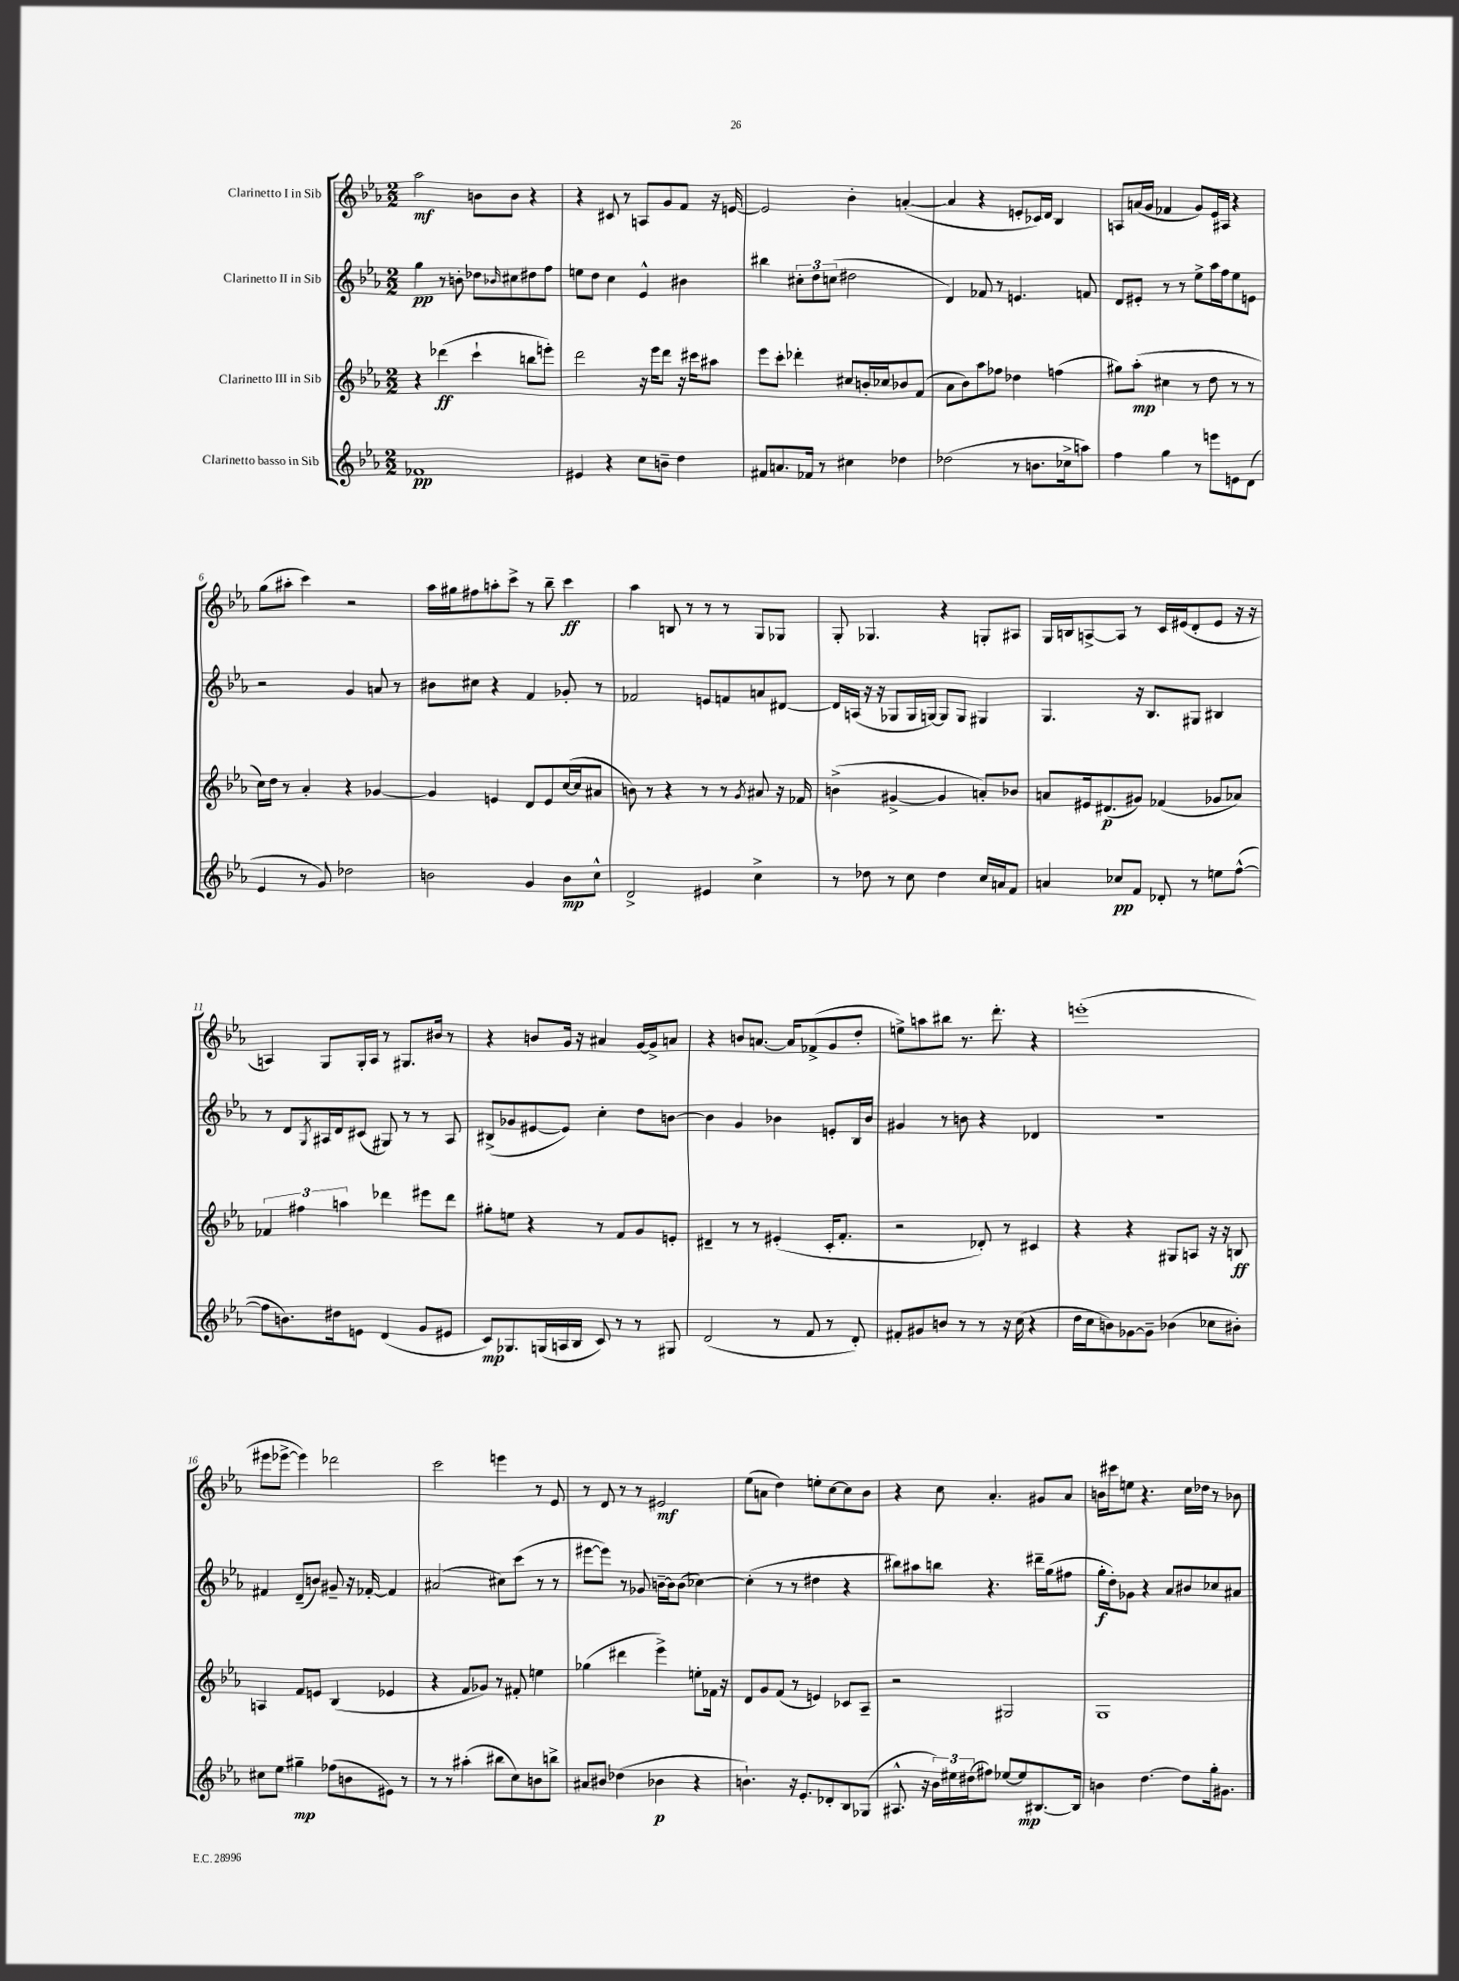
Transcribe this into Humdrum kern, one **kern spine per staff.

**kern	**dynam	**kern	**dynam	**kern	**dynam	**kern	**dynam
*part4	*part4	*part3	*part3	*part2	*part2	*part1	*part1
*staff4	*staff4	*staff3	*staff3	*staff2	*staff2	*staff1	*staff1
*I"Clarinetto basso in Sib	*	*I"Clarinetto III in Sib	*	*I"Clarinetto II in Sib	*	*I"Clarinetto I in Sib	*
*clefG2	*	*clefG2	*	*clefG2	*	*clefG2	*
*k[b-e-a-]	*	*k[b-e-a-]	*	*k[b-e-a-]	*	*k[b-e-a-]	*
*M2/2	*	*M2/2	*	*M2/2	*	*M2/2	*
=1	=1	=1	=1	=1	=1	=1	=1
1f-X	pp	4r	.	4gg\	pp	2aa-\	mf
.	.	(4ddd-X\	ff	8r	.	.	.
.	.	.	.	8bn'\	.	.	.
.	.	4ccc`\	.	8dd-X\L	.	8bn\L	.
.	.	.	.	16qqb-X/	.	.	.
.	.	.	.	8cc#X\	.	8b\J	.
.	.	8bbn\L	.	8dd#X\	.	4r	.
.	.	8eeen'\J)	.	8ff\J	.	.	.
=2	=2	=2	=2	=2	=2	=2	=2
4e#X/	.	2ddd\	.	8een\L	.	4r	.
.	.	.	.	8dd\J	.	.	.
4r	.	.	.	4cc\	.	8c#X/	.
.	.	.	.	.	.	8r	.
8cc\L	.	16r	.	4e-^^/	.	8An/L	.
.	.	16eee-\KL	.	.	.	.	.
8bn~\J	.	8ddd\J	.	.	.	8g/	.
4dd\	.	16r	.	4b#X\	.	8f/J	.
.	.	16ccc#X\KL	.	.	.	.	.
.	.	8aa#X\J	.	.	.	16r	.
.	.	.	.	.	.	[16en/	.
=3	=3	=3	=3	=3	=3	=3	=3
8f#X/L	.	8eee-\L	.	4bb#X\	.	2e/]	.
8.an/	.	8ccc'\J	.	.	.	.	.
.	.	4ddd-X'\	.	12cc#X'\L	.	.	.
16f-X/Jk	.	.	.	.	.	.	.
.	.	.	.	12dd\	.	.	.
8r	.	.	.	.	.	.	.
.	.	.	.	(12ccn\J	.	.	.
4cc#X\	.	8cc#X/L	.	2dd#X\	.	4b-'\	.
.	.	16bn'/L	.	.	.	.	.
.	.	16cc-X/J	.	.	.	.	.
4dd-X\	.	8b-X/	.	.	.	([4an'/	.
.	.	(8f/J	.	.	.	.	.
=4	=4	=4	=4	=4	=4	=4	=4
(2dd-X\	.	8a-\L	.	4d/)	.	4a/]	.
.	.	8b-\)	.	.	.	.	.
.	.	8aa-\	.	8f-X/	.	4r	.
.	.	8ff-X\J	.	8r	.	.	.
8r	.	4dd-X\	.	4.en/	.	8en'/L	.
8.bn\L	.	.	.	.	.	16c-X/L)	.
.	.	.	.	.	.	16d/JJ	.
.	.	(4ffn\	.	.	.	4B-/	.
16cc-X^\k	.	.	.	.	.	.	.
8aan\J)	.	.	.	8fn/	.	.	.
=5	=5	=5	=5	=5	=5	=5	=5
4ff\	.	8gg#X\L)	.	8d/L	.	8An/L	.
.	.	(8aa-'\J	mp	8e#X'/J	.	(16an/L	.
.	.	.	.	.	.	16g/JJ	.
4gg\	.	4cc#X\	.	8r	.	4f-X/	.
.	.	.	.	8r	.	.	.
8r	.	8r	.	8ee-^\L	.	8g/L)	.
8eeen\L	.	8dd\	.	16aa-\L	.	16e-/L	.
.	.	.	.	16ff\J	.	16A#X/JJ	.
8en\	.	8r	.	8ee-\	.	4r	.
(8d\J	.	8r	.	8en\J	.	.	.
!!LO:LB:g=z
=6	=6	=6	=6	=6	=6	=6	=6
4e-/	.	16cc\LL)	.	2r	.	(8gg\L	.
.	.	16dd\JJ	.	.	.	.	.
.	.	8r	.	.	.	8aa#X'\J	.
8r	.	4a-'/	.	.	.	4ccc\)	.
8g/)	.	.	.	.	.	.	.
2dd-X\	.	4r	.	4g/	.	2r	.
.	.	[4g-X/	.	8an/	.	.	.
.	.	.	.	8r	.	.	.
=7	=7	=7	=7	=7	=7	=7	=7
2bn\	.	4g-/]	.	8b#X\L	.	16aa-\LL	.
.	.	.	.	.	.	16gg#X\J	.
.	.	.	.	8cc#X\J	.	8ff#X\	.
.	.	4en/	.	4r	.	8aan'\	.
.	.	.	.	.	.	8ccc^\J	.
4g/	.	8d/L	.	4f/	.	8r	.
.	.	8e/	.	.	.	8bb-~\	.
8b\L	mp	([16cc/L	.	8g-X'/	.	4ccc\	ff
.	.	16cc/J]	.	.	.	.	.
8cc^^\J	.	8a#X/J	.	8r	.	.	.
=8	=8	=8	=8	=8	=8	=8	=8
2d^/	.	8bn\)	.	2f-X/	.	4aa-\	.
.	.	8r	.	.	.	.	.
.	.	4r	.	.	.	8Bn/	.
.	.	.	.	.	.	8r	.
4e#X/	.	8r	.	8en/L	.	8r	.
.	.	8r	.	8fn/	.	8r	.
.	.	8qg/	.	.	.	.	.
4cc^\	.	8a#X/	.	8an/	.	8G/L	.
.	.	16r	.	[8d#X/J	.	8G-X/J	.
.	.	16f-X/	.	.	.	.	.
=9	=9	=9	=9	=9	=9	=9	=9
8r	.	(4bn^\	.	16d#/LL]	.	8G'/	.
.	.	.	.	(16An/JJ	.	.	.
8dd-X\	.	.	.	16r	.	4.G-X/	.
.	.	.	.	16r	.	.	.
8r	.	[4g#X^/	.	8G-X/L	.	.	.
8cc\	.	.	.	16G-/L	.	.	.
.	.	.	.	[16Gn/JJ)	.	.	.
4dd-\	.	4g#/]	.	8G/L]	.	4r	.
.	.	.	.	8G/J	.	.	.
16cc/LL	.	8an'/L)	.	4G#X/	.	8Gn'/L	.
16an/J	.	.	.	.	.	.	.
8f/J	.	8b-X/J	.	.	.	8A#X/J	.
=10	=10	=10	=10	=10	=10	=10	=10
4an/	.	8an/L	.	4.G/	.	16G/LL	.
.	.	.	.	.	.	16Bn/J	.
.	.	16e#X/k	.	.	.	[8An^/	.
.	.	(8.d#X/	p	.	.	.	.
8cc-X/L	pp	.	.	.	.	8A/J]	.
8f/J	.	8g#X/J)	.	16r	.	8r	.
.	.	.	.	8.B-/L	.	.	.
8d-X'/	.	(4f-X/	.	.	.	16c/LL	.
.	.	.	.	.	.	(16e#X/J	.
8r	.	.	.	8G#X/J	.	8d'/	.
8een\L	.	8g-X/L	.	4B#X/	.	8e#/J	.
([8ff^^\J	.	8a-X/J)	.	.	.	16r	.
.	.	.	.	.	.	16r	.
!!LO:LB:g=z
=11	=11	=11	=11	=11	=11	=11	=11
8ff\L]	.	6f-X/	.	8r	.	4An/)	.
8.bn\)	.	.	.	8d/L	.	.	.
.	.	6ff#X\	.	.	.	.	.
.	.	.	.	8qG/	.	.	.
.	.	.	.	16A#X/L	.	8G/L	.
16dd#X\k	.	.	.	16d/J	.	.	.
.	.	6aan\	.	.	.	.	.
8en\J	.	.	.	(8c#X/J	.	16G'/L	.
.	.	.	.	.	.	16A/JJ	.
(4d/	.	4ddd-X\	.	8G#X/)	.	8r	.
.	.	.	.	8r	.	8.G#X/L	.
8g/L	.	8eee#X\L	.	8r	.	.	.
.	.	.	.	.	.	16b#X/Jk	.
8e#X/J	.	8ddd-\J	.	8A#/	.	8r	.
=12	=12	=12	=12	=12	=12	=12	=12
8c/L)	mp	8gg#X'\L	.	(8B#X^/L	.	4r	.
8.G-X/	.	8een\J	.	8g-X/	.	.	.
.	.	4r	.	[8e#X/	.	8bn/L	.
(16Gn/L	.	.	.	.	.	.	.
16An/	.	.	.	8e#/J])	.	16g/Jk	.
16B-/JJ	.	.	.	.	.	16r	.
8c/)	.	8r	.	4cc'\	.	4a#X/	.
8r	.	8f/L	.	.	.	.	.
8r	.	8g/	.	8dd\L	.	[16g/LL	.
.	.	.	.	.	.	16g^/J]	.
8G#X/	.	8en'/J	.	[8bn\J	.	8an/J	.
=13	=13	=13	=13	=13	=13	=13	=13
(2d/	.	4d#X~/	.	4b\]	.	4r	.
.	.	8r	.	4g/	.	8bn/L	.
.	.	8r	.	.	.	[8.an/J	.
8r	.	(4e#X'/	.	4b-X\	.	.	.
.	.	.	.	.	.	16a/KL]	.
8f/	.	.	.	.	.	(8f-X^/	.
8r	.	16c'/KL	.	8en'/L	.	8g/	.
.	.	8.f'/J	.	.	.	.	.
8d'/)	.	.	.	16B-/L	.	8dd'/J	.
.	.	.	.	16b-/JJ	.	.	.
=14	=14	=14	=14	=14	=14	=14	=14
8f#X'/L	.	2r	.	4g#X/	.	8een^\L)	.
8g#X/	.	.	.	.	.	8aan\	.
8bn/J	.	.	.	8r	.	8bb#X\J	.
8r	.	.	.	8bn\	.	8.r	.
8r	.	8d-X'/)	.	4r	.	.	.
.	.	.	.	.	.	8.ddd'\	.
16r	.	8r	.	.	.	.	.
(16cc\	.	.	.	.	.	.	.
4r	.	4c#X/	.	4d-X/	.	4r	.
=15	=15	=15	=15	=15	=15	=15	=15
16dd\LL	.	4r	.	1r	.	(1eeen'	.
16cc\J	.	.	.	.	.	.	.
8bn\)	.	.	.	.	.	.	.
[8g-X\	.	4r	.	.	.	.	.
8g-~\J]	.	.	.	.	.	.	.
(4b-X\	.	8G#X/L	.	.	.	.	.
.	.	8An/J	.	.	.	.	.
8cc-X\L	.	16r	.	.	.	.	.
.	.	16r	.	.	.	.	.
8b#X'\J)	.	8Bn/	ff	.	.	.	.
!!LO:LB:g=z
=16	=16	=16	=16	=16	=16	=16	=16
8cc#X\L	.	4An/	.	4f#X/	.	8eee#X\L	.
8ee-\J	.	.	.	.	.	[8eee-X^\J	.
4gg#X~\	mp	8f/L	.	(8d~/L	.	4eee-\])	.
.	.	8en/J	.	8bn/J)	.	.	.
(8ff-X\L	.	(4B-/	.	8g#X~/	.	2ddd-X\	.
8bn\	.	.	.	16r	.	.	.
.	.	.	.	[16f-X'/	.	.	.
8e#X\J)	.	4e-X/	.	4f-/]	.	.	.
8r	.	.	.	.	.	.	.
=17	=17	=17	=17	=17	=17	=17	=17
8r	.	4r	.	(2a#X/	.	2ccc\	.
8r	.	.	.	.	.	.	.
(4aa#X'\	.	8f/L	.	.	.	.	.
.	.	8g-X/J)	.	.	.	.	.
8bb#X\L	.	8r	.	8cc#X\L)	.	4eeen\	.
8cc\)	.	8f#X'/	.	(8ccc\J	.	.	.
8bn\	.	4een\	.	8r	.	8r	.
8bbn^\J	.	.	.	8r	.	8e-/	.
=18	=18	=18	=18	=18	=18	=18	=18
8a#X/L	.	(4gg-X\	.	[8eee#X\L	.	8r	.
8b#X/J	.	.	.	8eee#\J])	.	8d/	.
(4dd-X\	.	4ddd#X\	.	8r	.	8r	.
.	.	.	.	8g-X/	.	8r	.
4b-X\	p	4eee-^\)	.	[16bn~\LL	.	2e#X/	mf
.	.	.	.	16b\J]	.	.	.
.	.	.	.	(8b\J	.	.	.
4r	.	8een'\L	.	[4cc-X\)	.	.	.
.	.	16f-X\Jk	.	.	.	.	.
.	.	16r	.	.	.	.	.
=19	=19	=19	=19	=19	=19	=19	=19
4.bn`\)	.	8d/L	.	(4cc-'\]	.	(8ee-\L	.
.	.	8g/	.	.	.	8an\J	.
.	.	(8f/J	.	8r	.	4dd\)	.
16r	.	8r	.	8r	.	.	.
8.e-'/L	.	.	.	.	.	.	.
.	.	4en/)	.	4dd#X\	.	8een'\L	.
8d-X'/	.	.	.	.	.	[8cc\	.
8B-/	.	8c-X/L	.	4r	.	8cc\]	.
(8G-X/J	.	8A-~/J	.	.	.	8b-\J	.
=20	=20	=20	=20	=20	=20	=20	=20
8.A#X^^/	.	2r	.	8bb#X\L)	.	4r	.
.	.	.	.	8aa#X\	.	.	.
16r	.	.	.	.	.	.	.
24b-\LL)	.	.	.	8bbn\J	.	8cc\	.
24ee#X\	.	.	.	.	.	.	.
(24dd#X\J	.	.	.	.	.	.	.
8ff#X\J)	.	.	.	4.r	.	4.a-'/	.
[8ee-X/L	.	2G#X/	.	.	.	.	.
8ee-/]	mp	.	.	.	.	.	.
[8.B#X/	.	.	.	16ddd#X~\LL	.	8g#X/L	.
.	.	.	.	(16gg\J	.	.	.
.	.	.	.	8ff#X\J	.	8a-/J	.
16B#/Jk]	.	.	.	.	.	.	.
=21	=21	=21	=21	=21	=21	=21	=21
4bn\	.	1G	.	16gg'\LL	f	16bn\LL	.
.	.	.	.	16dd'\J)	.	16ccc#X\J	.
.	.	.	.	8g-X\J	.	8een\J	.
[4.dd\	.	.	.	4r	.	4.r	.
.	.	.	.	8a-/L	.	.	.
8dd\L]	.	.	.	8b#X/	.	16cc\LL	.
.	.	.	.	.	.	16dd-X\JJ	.
16gg'\k	.	.	.	8cc-X/	.	8r	.
8.g#X\J	.	.	.	.	.	.	.
.	.	.	.	8a#X/J	.	8b-X\	.
==	==	==	==	==	==	==	==
*-	*-	*-	*-	*-	*-	*-	*-
